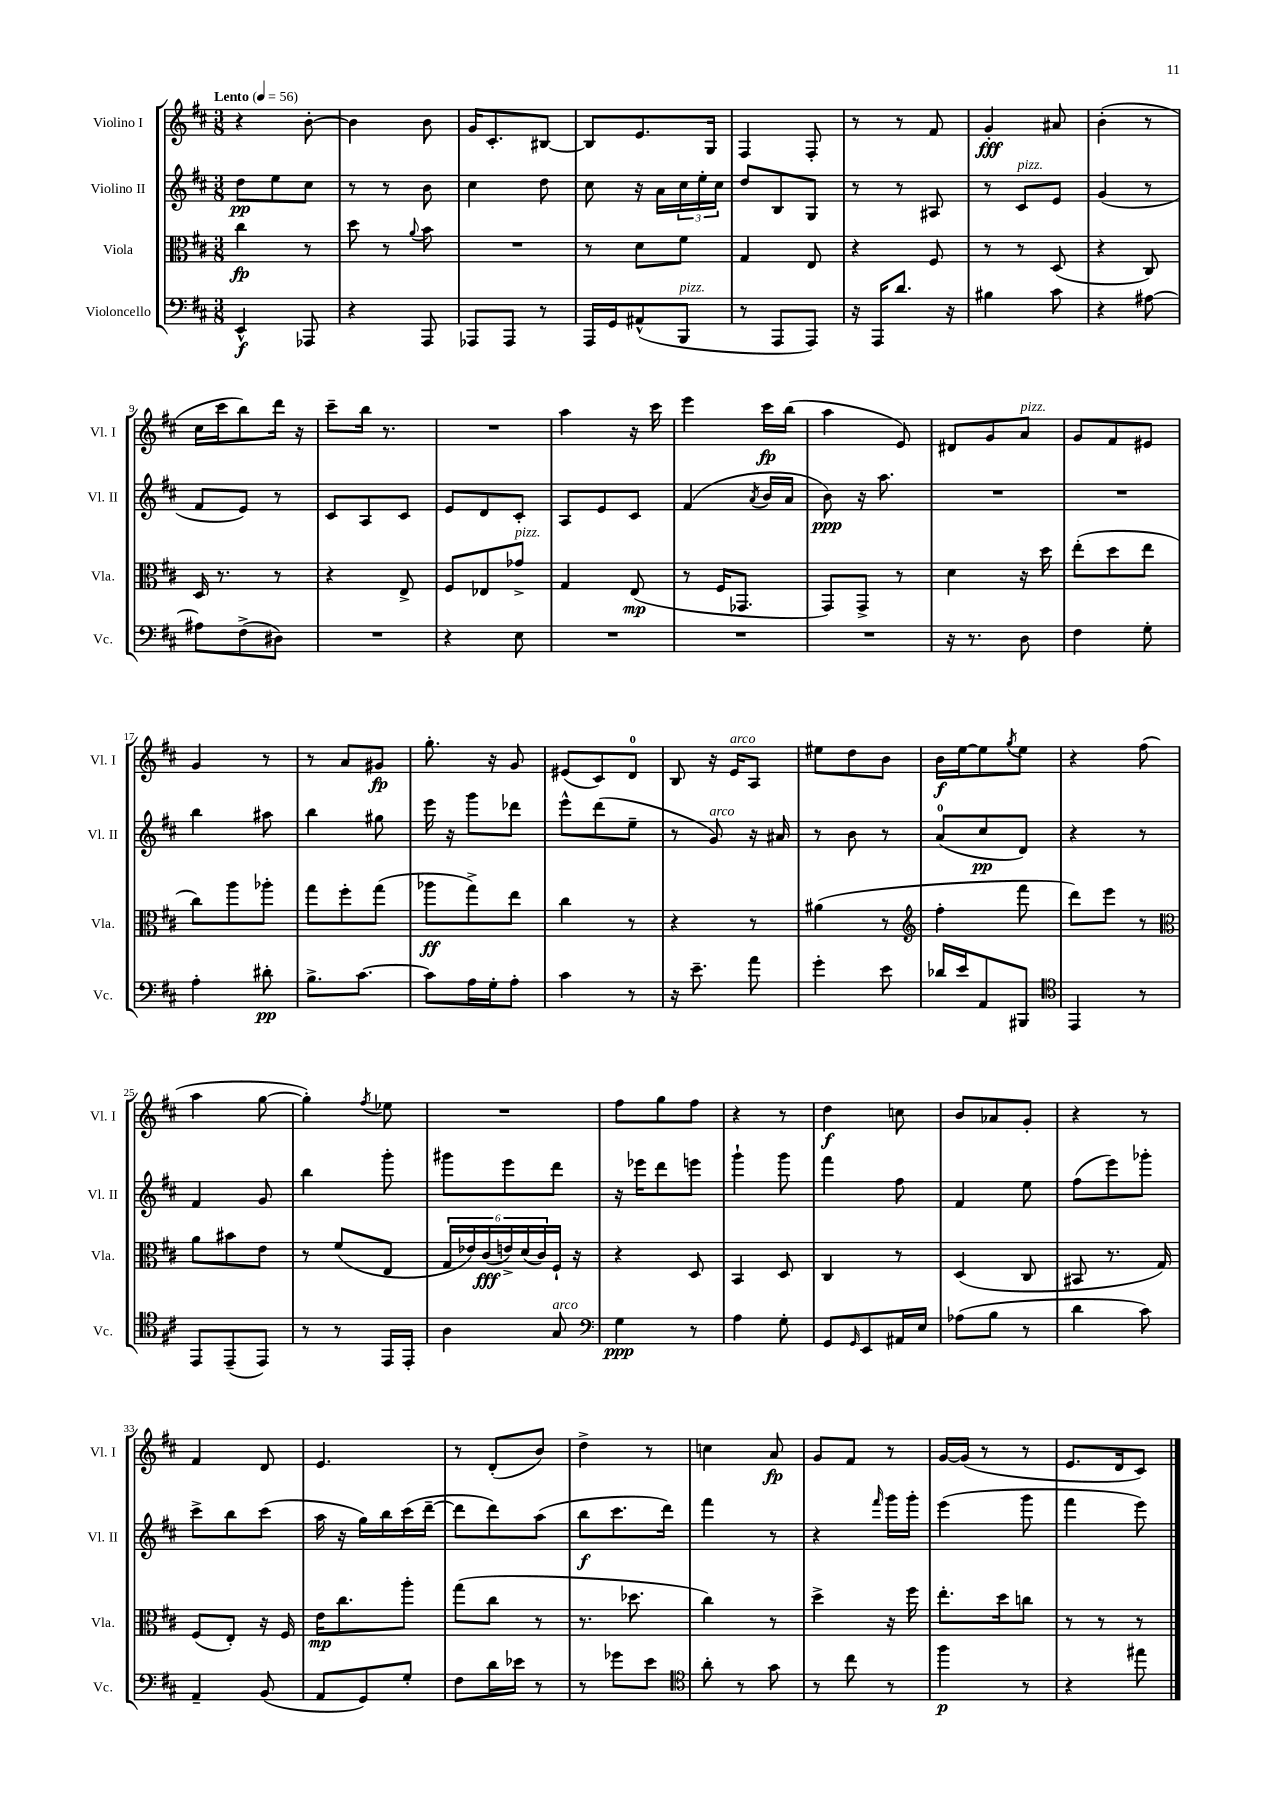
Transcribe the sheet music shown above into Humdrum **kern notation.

**kern	**kern	**kern	**kern
*staff4	*staff3	*staff2	*staff1
*clefF4	*clefC3	*clefG2	*clefG2
*k[f#c#]	*k[f#c#]	*k[f#c#]	*k[f#c#]
*M3/8	*M3/8	*M3/8	*M3/8
*MM56	*MM56	*MM56	*MM56
4EE^^	4cc#	8dd	4r
.	.	8ee	.
8AAA-	8r	8cc#	[8b'
=	=	=	=
4r	8dd	8r	4b]
.	8r	8r	.
.	8qqa	.	.
8AAA	8b	8b	8b
=	=	=	=
8AAA-	4.r	4cc#	16g
.	.	.	8.c#'
8AAA-	.	.	.
8r	.	8dd	[8B#
=	=	=	=
16AAA	8r	8cc#	8B#]
16GG	.	.	.
(8AA#^^	8d	16r	8.e
.	.	16a	.
8BBB	8f#	24cc#	.
.	.	24ee'	.
.	.	.	16G
.	.	24cc#	.
=	=	=	=
8r	4G	8dd	4F#
8AAA	.	8B	.
8AAA)	8E	8G	8F#'
=	=	=	=
16r	4r	8r	8r
16AAA	.	.	.
8.d	.	8r	8r
.	8F#	8A#	8f#
16r	.	.	.
=	=	=	=
4B#	8r	8r	4g'
.	8r	8c#	.
8c#	(8D	8e	8a#
=	=	=	=
4r	4r	(4g	(4b'
[8A#	8C#)	8r	8r
=	=	=	=
8A#]	16D	8f#	16cc#
.	8.r	.	16ccc#
(8F#^	.	8e)	8bb)
8D#)	8r	8r	16ddd
.	.	.	16r
=	=	=	=
4.r	4r	8c#	8ccc#~
.	.	8A	16bb
.	.	.	8.r
.	8E^	8c#	.
=	=	=	=
4r	8F#	8e	4.r
.	8E-	8d	.
8E	8g-^	8c#'	.
=	=	=	=
4.r	4G	8A	4aa
.	.	8e	.
.	(8E	8c#	16r
.	.	.	16ccc#
=	=	=	=
4.r	8r	(4f#	4eee
.	16F#	.	.
.	8.GG-	.	.
.	.	8qa	.
.	.	16b	16ccc#
.	.	16a	(16bb
=	=	=	=
4.r	8GG)	8b)	4aa
.	8GG^	16r	.
.	.	8.aa	.
.	8r	.	8e)
=	=	=	=
16r	4d	4.r	8d#
8.r	.	.	.
.	.	.	8g
8D	16r	.	8a
.	16dd	.	.
=	=	=	=
4F#	(8ee'	4.r	8g
.	8dd	.	8f#
8G'	8ee	.	8e#
=	=	=	=
4A'	8cc#)	4bb	4g
.	8aa	.	.
8d#'	8aa-'	8aa#	8r
=	=	=	=
8.B^	8gg	4bb	8r
.	8ff#'	.	8a
[8.c#	.	.	.
.	(8gg	8gg#	8g#
=	=	=	=
8c#]	8aa-	16eee	8.gg'
.	.	16r	.
16A	8gg^)	8ggg	.
16G'	.	.	16r
8A'	8ee	8ddd-	8g
=	=	=	=
4c#	4cc#	8eee^^	(8e#
.	.	(8ddd	8c#)
8r	8r	8ee~	8d
=	=	=	=
16r	4r	8r	8B
8.e~	.	.	.
.	.	8g)	16r
.	.	.	16e
8a	8r	16r	8A
.	.	16a#	.
=	=	=	=
4g'	(4a#	8r	8ee#
.	.	8b	8dd
8e	8r	8r	8b
=	=	=	=
*	*clefG2	*	*
16d-	4ff#'	(8a	16b
16e	.	.	[16ee
8AA	.	8cc#	8ee]
.	.	.	8qgg
8BBB#	8fff#	8d)	8ee
=	=	=	=
*clefC4	*	*	*
4EE	8ddd)	4r	4r
.	8eee	.	.
8r	8r	8r	(8ff#
=	=	=	=
*	*clefC3	*	*
8EE	8a	4f#	4aa
(8EE~	8b#	.	.
8EE)	8e	8g	[8gg
=	=	=	=
8r	8r	4bb	4gg'])
8r	(8f#	.	.
.	.	.	8qff#
16EE	8E	8ggg'	8ee-
16EE'	.	.	.
=	=	=	=
4A	24G	8ggg#	4.r
.	24e-)	.	.
.	(24c#	.	.
.	24e^)	8eee	.
.	(24d	.	.
.	24c#)	.	.
8G	16F#`	8ddd	.
.	16r	.	.
=	=	=	=
*clefF4	*	*	*
4G	4r	16r	8ff#
.	.	16eee-	.
.	.	8ddd	8gg
8r	8D	8eee	8ff#
=	=	=	=
4A	4BB	4ggg`	4r
8G'	8D	8ggg	8r
=	=	=	=
8GG	4C#	4fff#	4dd
16qqGG	.	.	.
8EE	.	.	.
16AA#	8r	8ff#	8cc
16E	.	.	.
=	=	=	=
(8A-	(4D	4f#	8b
8B	.	.	8a-
8r	8C#	8ee	8g'
=	=	=	=
4d	8BB#	(8ff#	4r
.	8.r	8eee)	.
8c#)	.	8ggg-'	8r
.	16G)	.	.
=	=	=	=
4AA~	(8F#	8ccc#^	4f#
.	8E')	8bb	.
(8BB	16r	(8ccc#	8d
.	16F#	.	.
=	=	=	=
8AA	16e	16aa	4.e
.	8.cc#	16r	.
8GG)	.	16gg)	.
.	.	16bb	.
8G'	8aa'	(16ccc#	.
.	.	[16ddd~	.
=	=	=	=
8F#	(8gg	8ddd]	8r
16d	8cc#	8ddd)	(8d'
16e-	.	.	.
8r	8r	(8aa	8b)
=	=	=	=
8r	8.r	8bb	4dd^
8g-	.	8.ccc#	.
.	8.dd-	.	.
8e	.	.	8r
.	.	16ddd)	.
=	=	=	=
*clefC4	*	*	*
8a'	4cc#)	4fff#	4cc
8r	.	.	.
8g	8r	8r	8a
=	=	=	=
8r	4dd^	4r	8g
8cc#	.	.	8f#
.	.	16qqfff#	.
8r	16r	16ggg	8r
.	16ff#	16ggg'	.
=	=	=	=
4ff#	8.ee'	(4eee	[16g
.	.	.	(16g]
.	.	.	8r
.	16dd	.	.
8r	8cc	8ggg	8r
=	=	=	=
4r	8r	4fff#	8.e
.	8r	.	.
.	.	.	16d
8ee#	8r	8eee)	8c#)
==	==	==	==
*-	*-	*-	*-
